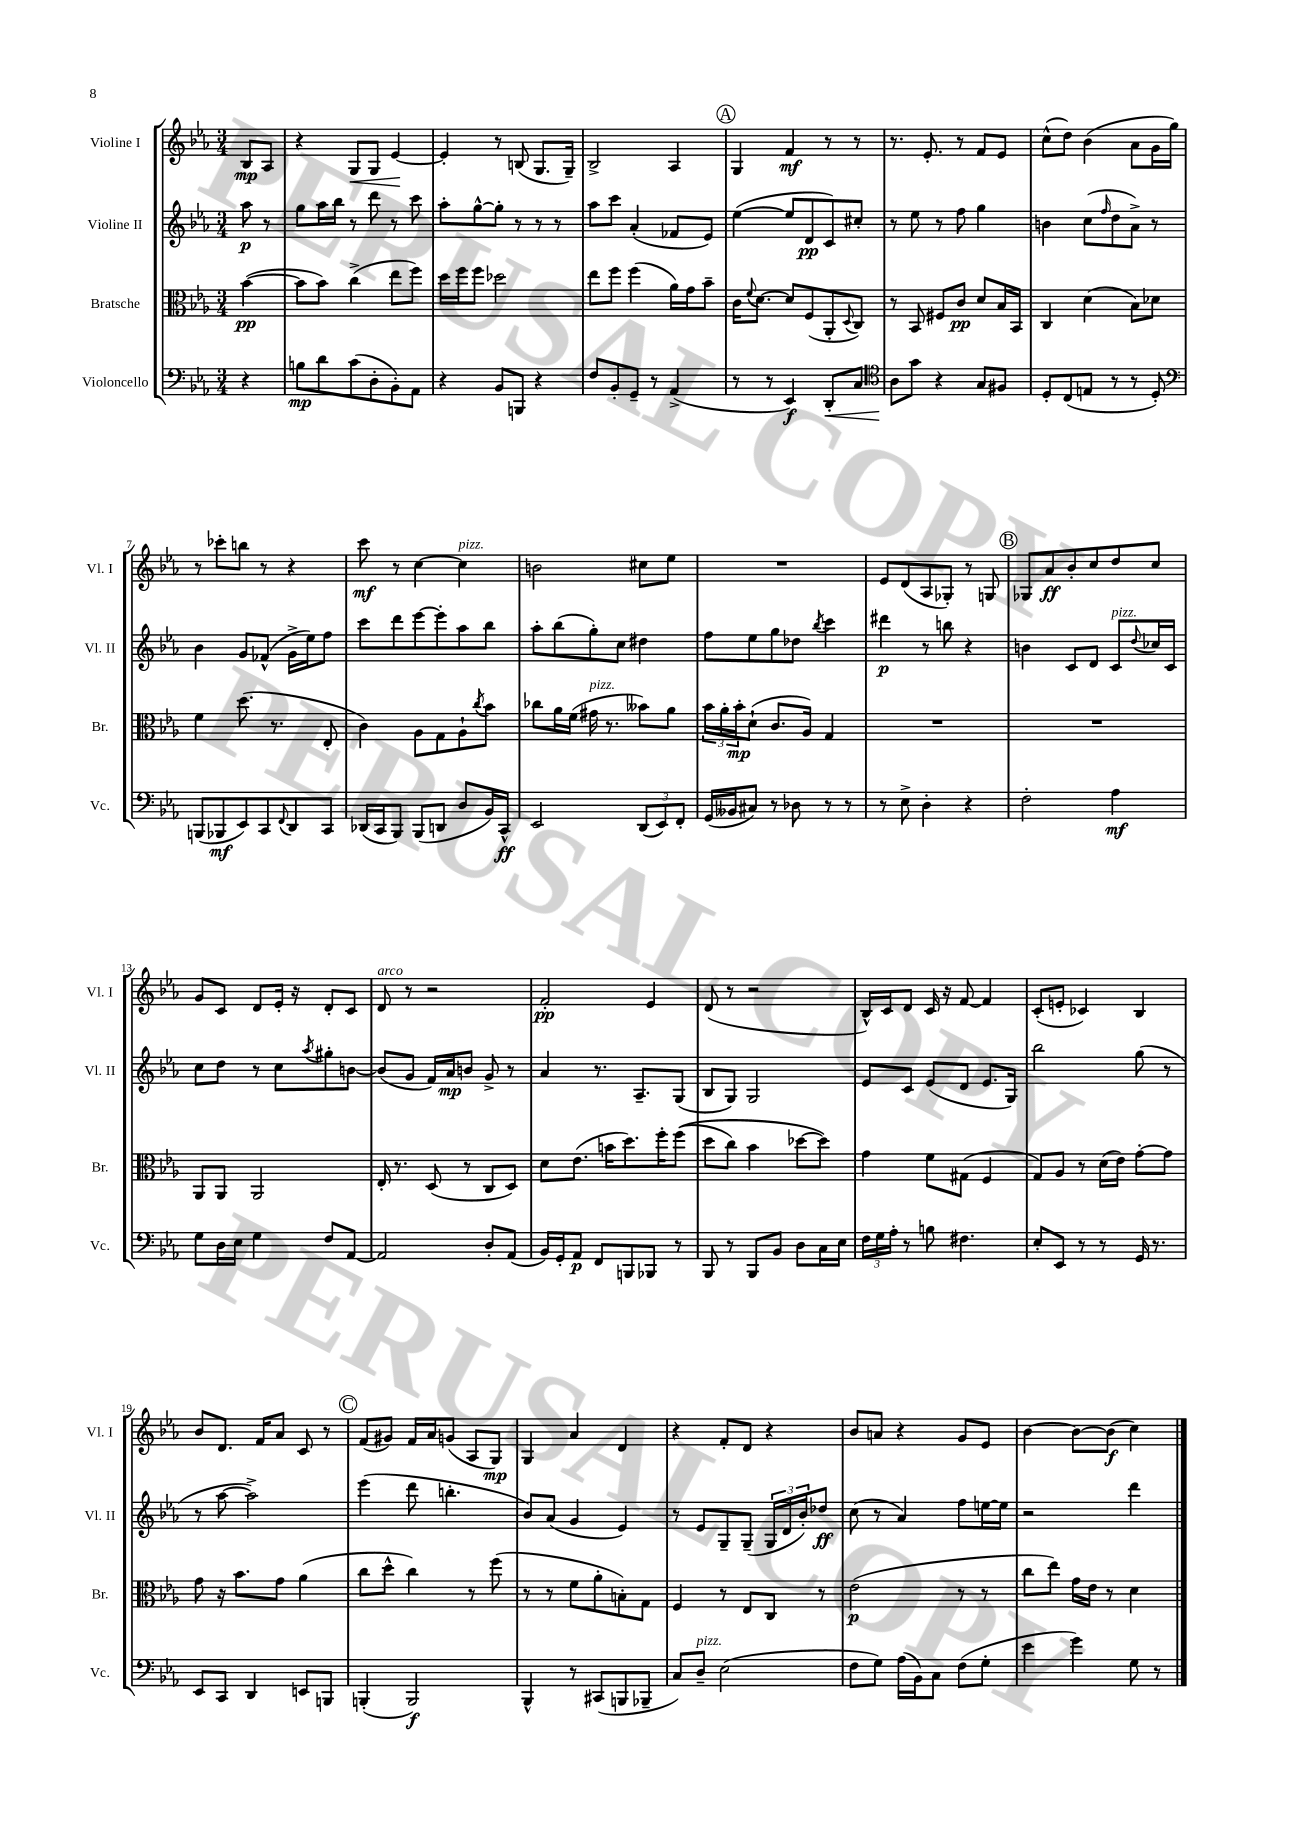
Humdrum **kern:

**kern	**kern	**kern	**kern
*staff4	*staff3	*staff2	*staff1
*clefF4	*clefC3	*clefG2	*clefG2
*k[b-e-a-]	*k[b-e-a-]	*k[b-e-a-]	*k[b-e-a-]
*M3/4	*M3/4	*M3/4	*M3/4
4r	([4b-\	8aa-\	8B-/L
.	.	8r	8A-/J
=	=	=	=
8B\L	8b-\]L	8gg\L	4r
8d\	8b-\J)	16aa-\L	.
.	.	16bb-\JJ	.
(8c\	(4cc^\	8r	8G/L
8D'\	.	8ddd\	8G/J
8BB-'\)	8ee-\L	8r	[4e-/
8AA-\J	8ff\J)	8ccc\	.
=	=	=	=
4r	16dd\LL	8aa-'\L	4e-'/]
.	16ff\J	.	.
.	8ff\J	[8gg^^\	.
8BB-/L	2dd-\	8gg'\]J	8r
8BBB/J	.	8r	(8B/
4r	.	8r	8.G/L
.	.	8r	.
.	.	.	16G~/Jk)
=	=	=	=
8F/L	8ee-\L	8aa-\L	2B-^/
8BB-'/	8ff\J	8ccc\J	.
8GG~/J	(4ff\	(4a-'/	.
8r	.	.	.
(4AA-^/	16a-\LL)	8f-/L	4A-/
.	16g\J	.	.
.	8b-~\J	8e-/J)	.
=	=	=	=
8r	16c\LK	([4ee-\	4G/
.	8qqf/	.	.
.	[8.d\J	.	.
8r	.	.	.
4EE-/)	8d/]L	8ee-/]L	4f/
.	(8F/	8d/	.
8DD'/L	8AA-'/	8c/)	8r
.	8qqD/	.	.
8C/J	8C/J)	8cc#'/J	8r
=	=	=	=
*clefC4	*	*	*
8A-\L	8r	8r	8.r
8g\J	8BB-/	8ee-\	.
.	.	.	8.e-'/
4r	8F#/L	8r	.
.	8c/J	8ff\	8r
8G/L	8d/L	4gg\	8f/L
8F#/J	16B-/L	.	8e-/J
.	16BB-/JJ	.	.
=	=	=	=
8D'/L	4C/	4b\	(8cc^^\L
(8C/	.	.	8dd\J)
8E/J	(4d\	(8cc\L	(4b-\
.	.	16qqff/	.
8r	.	8dd\	.
8r	8B-\L)	8a-^\J)	8a-\L
8D'/)	8d-\J	8r	16g\L
.	.	.	16gg\JJ)
=	=	=	=
*clefF4	*	*	*
(8BBB/L	4f\	4b-\	8r
8BBB-/	.	.	8ccc-'\L
8EE-/)	(8.dd\	8g/L	8bb\J
8CC/	.	(8f-^^/J	8r
.	8.r	.	.
8qqFF/	.	.	.
8DD/	.	16g^\LL	4r
.	.	16ee-\J)	.
8CC/J	8E-'/	8ff\J	.
=	=	=	=
(16DD-/LL	4c\)	8ccc\L	8ccc\
16CC/J	.	.	.
8BBB-/J)	.	8ddd\	8r
(8BBB-/L	8A-\L	[8eee-\	[4cc\
8DD/J	8G\	8eee-'\]	.
8D/L	8A-`\	8aa-\	4cc\]
.	8qcc/	.	.
16BB-/L)	8b-\J	8bb-\J	.
16CC^^/JJ	.	.	.
=	=	=	=
2EE-/	8cc-\L	8aa-'\L	2b\
.	16a-\L	(8bb-\	.
.	(16f\JJ	.	.
.	16g#\	8gg'\)	.
.	8.r	.	.
.	.	8cc\J	.
(12DD/L	8b--\L)	4dd#\	8cc#\L
12EE-/)	.	.	.
.	8a-\J	.	8ee-\J
12FF'/J	.	.	.
=	=	=	=
(16GG/LL	24b-\LL	8ff\L	2.r
.	24a-'\	.	.
16BB--/J	.	.	.
.	24b-'\J	.	.
8C#/J)	(8d`\J	8ee-\	.
8r	8.c/L	8gg\	.
8D-\	.	8dd-\J	.
.	16A-/Jk)	.	.
.	.	8qbb-/	.
8r	4G/	4ccc\	.
8r	.	.	.
=	=	=	=
8r	2.r	4ddd#\	8e-/L
8E-^\	.	.	(8d/
4D'\	.	8r	8A-/
.	.	8bb\	8G-'/J)
4r	.	4r	8r
.	.	.	8G/
=	=	=	=
2F'\	2.r	4b\	8G-/L
.	.	.	8a-/
.	.	8c/L	8b-'/
.	.	8d/J	8cc/
4A-\	.	8c/L	8dd/
.	.	8qqdd/	.
.	.	16cc-/L	8cc/J
.	.	16c/JJ	.
=	=	=	=
8G\L	8AA-/L	8cc\L	8g/L
16D\L	8AA-/J	8dd\J	8c/J
16E-\JJ	.	.	.
4G\	2AA-/	8r	8d/L
.	.	8cc\L	16e-'/Jk
.	.	.	16r
.	.	8qaa-/	.
8F/L	.	8gg#'\	8d'/L
[8AA-/J	.	[8b\J	8c/J
=	=	=	=
2AA-/]	16E-'/	(8b/]L	8d/
.	8.r	.	.
.	.	8g/J	8r
.	(8D/	16f/LL)	2r
.	.	16a-/J	.
.	8r	8b/J	.
8D'/L	8C/L	8g^/	.
(8AA-/J	8D/J)	8r	.
=	=	=	=
16BB-/LL)	8d\L	4a-/	2f'/
16GG'/J	.	.	.
8AA-/J	(8.e-\J	.	.
8FF/L	.	8.r	.
.	16b\LK	.	.
8BBB/	8.dd\)	.	.
.	.	8.A-~/L	.
8BBB-/J	.	.	4e-/
.	16ff'\K	.	.
8r	&((8ff\J	(8G/J	.
=	=	=	=
8BBB-/	8dd\L	8B-/L	(8d/
8r	8cc\J)	8G/J)	8r
8BBB-/L	4b-\	2G/	2r
8BB-/J	.	.	.
8D\L	[8dd-\L	.	.
16C\L	8dd-\]J&)	.	.
16E-\JJ	.	.	.
=	=	=	=
24F\LL	4g\	8e-/L	16B-^^/LL)
24G\	.	.	.
.	.	.	16c/J
24A-'\JJ	.	.	.
8r	.	8c/J	8d/J
8B\	8f\L	(8e-/L	16c/
.	.	.	16r
4.F#\	(8G#\J	8d/J	[8f/
.	4F/	8.e-/L	4f/]
.	.	16G/Jk)	.
=	=	=	=
8E-'/L	8G/L)	2bb-\	(8c'/L
8EE-/J	8A-/J	.	8e'/J
8r	8r	.	4c-/)
8r	(16d\LL	.	.
.	16e-\JJ)	.	.
16GG/	[8g'\L	(8gg\	4B-/
8.r	.	.	.
.	8g\]J	8r	.
=	=	=	=
8EE-/L	8g\	8r	8b-/L
8CC/J	16r	[8aa-\	8.d/J
.	8.b-\L	.	.
4DD/	.	2aa-^\])	.
.	.	.	16f/LK
.	8g\J	.	8a-/J
8EE/L	(4a-\	.	8c/
8BBB/J	.	.	8r
=	=	=	=
(4BBB'/	8cc\L	(4eee-\	(8f/L
.	8dd^^\J	.	8g#/J)
2BBB/)	4cc\)	8ddd\	16f/LL
.	.	.	16a-/J
.	.	4.bb'\	(8g/J
.	8r	.	8A-/L
.	(8ff\	.	8G/J)
=	=	=	=
4BBB-^^/	8r	8b-/L)	4G/
.	8r	(8a-/J	.
8r	8f\L	4g/	4a-/
(8CC#/L	8a-'\	.	.
8BBB/	8B'\)	4e-/)	4d/
8BBB-~/J	8G\J	.	.
=	=	=	=
8C/L)	4F/	8r	4r
8D~/J	.	8e-/L	.
(2E-\	8r	8G~/	8f'/L
.	8E-/L	(8G~/J	8d/J
.	8C/J	24G/LL	4r
.	.	24d/	.
.	.	24b-'/J)	.
.	8r	8dd-/J	.
=	=	=	=
8F\L	(2e-\	(8cc\	8b-/L
8G\J)	.	8r	8a/J
(16A-\LL	.	4a-/)	4r
16BB-\J)	.	.	.
8C\J	.	.	.
(8F\L	8r	8ff\L	8g/L
8G'\J	8r	[16ee\L	8e-/J
.	.	16ee\]JJ	.
=	=	=	=
4e-\	8cc\L	2r	[4b-\
.	8ee-\J)	.	.
4g\)	16g\LL	.	8b-\_L
.	16e-\JJ	.	.
.	8r	.	(8b-\]J
8G\	4d\	4ddd\	4cc\)
8r	.	.	.
==	==	==	==
*-	*-	*-	*-
